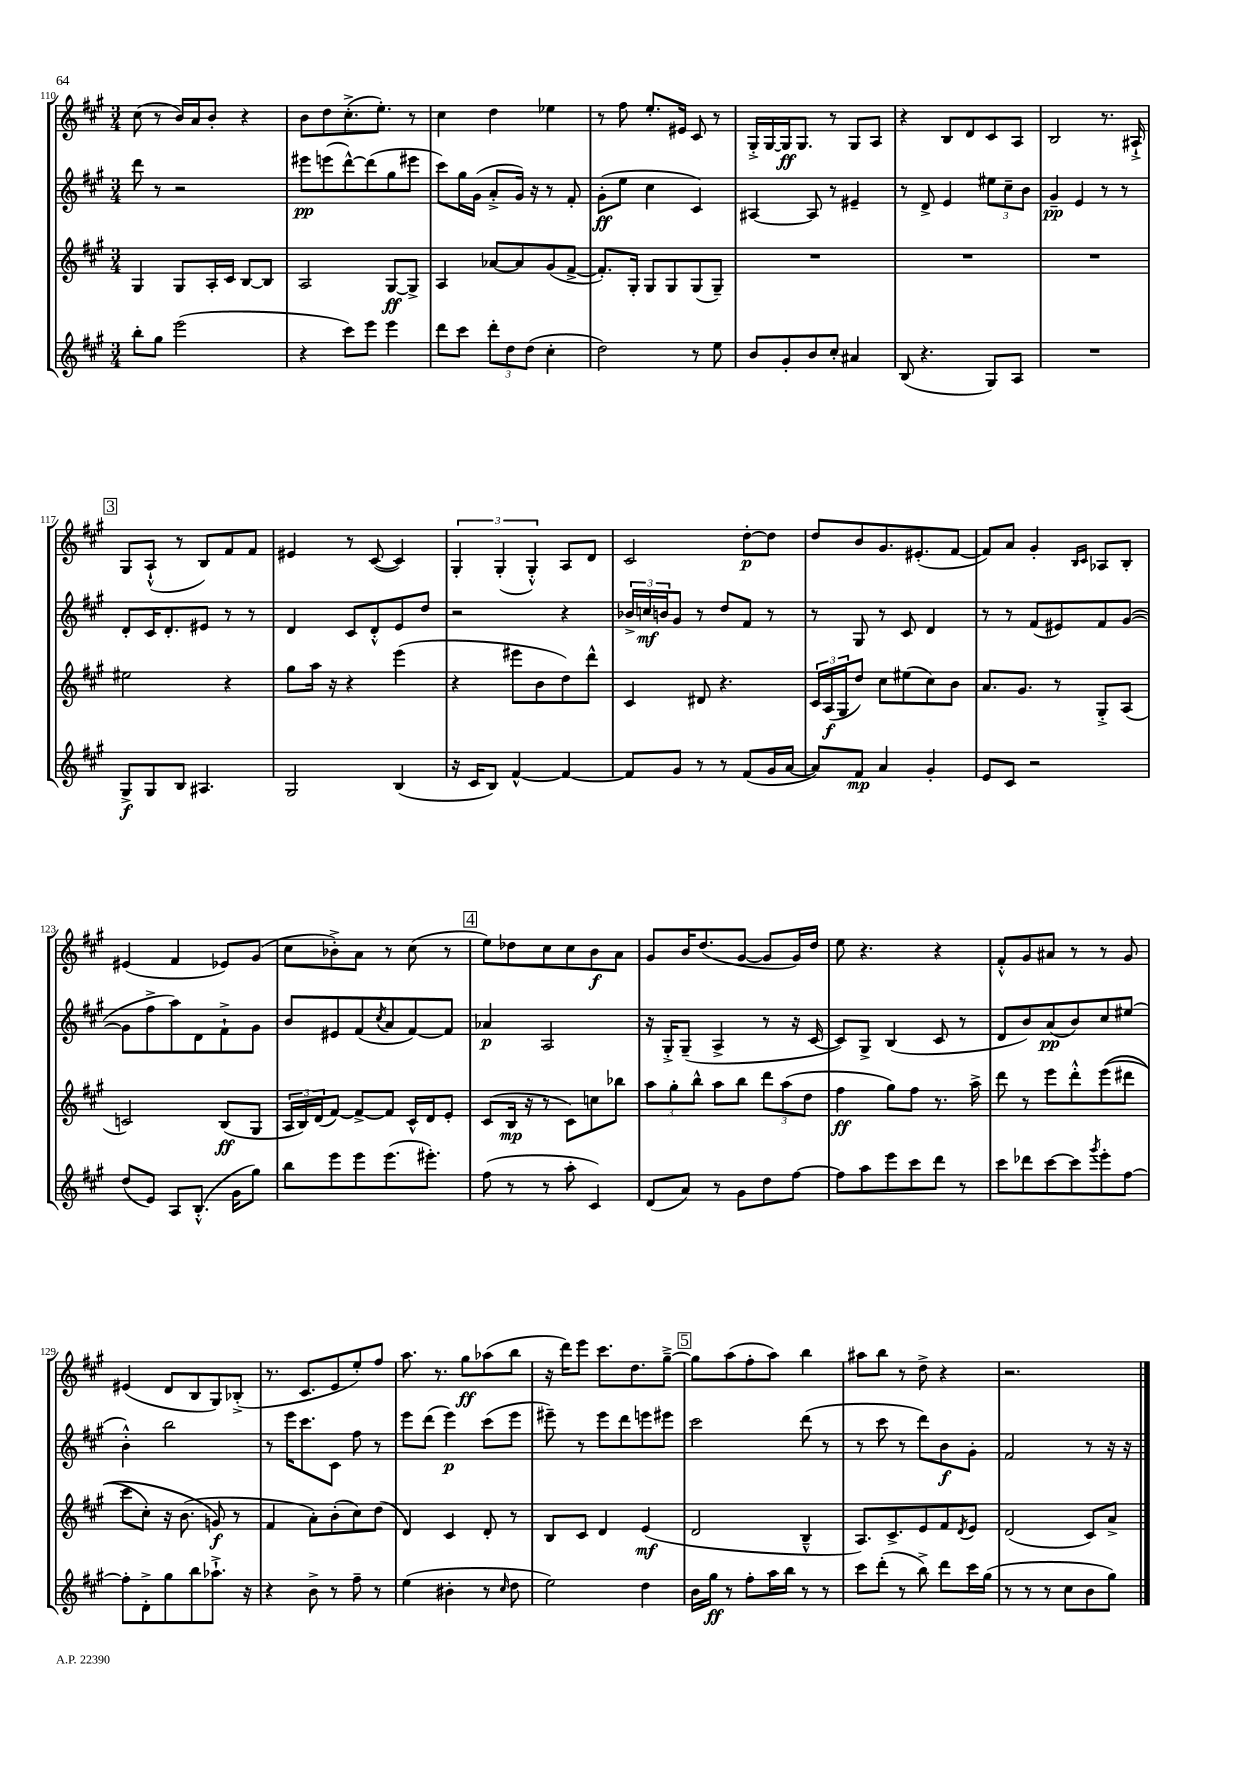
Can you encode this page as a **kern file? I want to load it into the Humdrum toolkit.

**kern	**kern	**kern	**kern
*staff4	*staff3	*staff2	*staff1
*clefG2	*clefG2	*clefG2	*clefG2
*k[f#c#g#]	*k[f#c#g#]	*k[f#c#g#]	*k[f#c#g#]
*M3/4	*M3/4	*M3/4	*M3/4
8bb'\L	4G#/	8ddd\	(8cc#\
8gg#\J	.	8r	8r
(2eee\	8G#/L	2r	16b/LL)
.	.	.	16a/J
.	16A'/L	.	8b'/J
.	16c#/JJ	.	.
.	[8B/L	.	4r
.	8B/]J	.	.
=	=	=	=
4r	2A/	8eee#\L	8b\L
.	.	(8eee\	8dd\
8ccc#\L)	.	[8ddd^^\)	(8.cc#'^\
8eee\J	.	(8ddd\]	.
.	.	.	8.ee'\J)
4eee\	[8G#/L	8gg#\	.
.	8G#^/]J	8eee#\J	8r
=	=	=	=
8ddd\L	4A/	8ccc#\L)	4cc#\
8ccc#\J	.	16gg#\L	.
.	.	(16g#\JJ	.
12ddd'\L	[8a-/L	8a'^/L	4dd\
12dd\	.	.	.
.	8a-/]	16g#/Jk)	.
(12dd\J	.	.	.
.	.	16r	.
4cc#'\	(8g#/	8r	4ee-\
.	[8f#^/J	8f#'/	.
=	=	=	=
2dd\)	8.f#'/]L)	(8g#'\L	8r
.	.	8ee\J	8ff#\
.	16G#'/Jk	.	.
.	8G#/L	4cc#\	8.ee'/L
.	8G#/	.	.
.	.	.	16e#/Jk
8r	(8G#/	4c#/)	8c#/
8ee\	8G#~/J)	.	8r
=	=	=	=
8b/L	2.r	[4A#/	16G#'^/LL
.	.	.	[16G#/
8g#'/	.	.	16G#/]J
.	.	.	8.G#/J
8b/	.	8A#/]	.
8cc#'/J	.	8r	8r
4a#/	.	4e#~/	8G#/L
.	.	.	8A/J
=	=	=	=
(8B/	2.r	8r	4r
4.r	.	8d^/	.
.	.	4e/	8B/L
.	.	.	8d/
8G#/L)	.	12ee#\L	8c#/
.	.	12cc#~\	.
8A/J	.	.	8A/J
.	.	12b\J	.
=	=	=	=
2.r	2.r	4g#~/	2B/
.	.	4e/	.
.	.	8r	8.r
.	.	8r	.
.	.	.	16A#`^/
=	=	=	=
8G#^/L	2ee#\	8d'/L	8G#/L
8G#/	.	16c#/K	(8A`^^/J
.	.	8.d'/	.
8B/J	.	.	8r
4.A#/	.	8e#/J	8B/L)
.	4r	8r	8f#/
.	.	8r	8f#/J
=	=	=	=
2G#/	8gg#\L	4d/	4e#/
.	16aa\Jk	.	.
.	16r	.	.
.	4r	8c#/L	8r
.	.	8d'^^/	([8c#/
(4B/	(4eee\	8e/	4c#/])
.	.	8dd/J	.
=	=	=	=
16r	4r	2r	6G#'/
16c#/LK	.	.	.
8B/J)	.	.	.
.	.	.	(6G#'/
[4f#^^/	8eee#\L	.	.
.	.	.	6G#'^^/)
.	8b\	.	.
4f#/_	8dd\)	4r	8A/L
.	8ddd^^\J	.	8d/J
=	=	=	=
8f#/]L	4c#/	24b-^/LL	2c#/
.	.	24cc/	.
.	.	24b/J	.
8g#/J	.	8g#/J	.
8r	8d#/	8r	.
8r	4.r	8dd/L	.
(8f#/L	.	8f#/J	[8dd'\L
16g#/L	.	8r	8dd\]J
[16a/JJ	.	.	.
=	=	=	=
8a/]L)	24c#/LL	8r	8dd/L
.	(24A/	.	.
.	24G#/J	.	.
8f#/J	8dd/J)	8G#/	8b/
4a/	8cc#\L	8r	8.g#/
.	(8ee#\	8c#/	.
.	.	.	(8.e#'/
4g#'/	8cc#\)	4d/	.
.	8b\J	.	[8f#/J
=	=	=	=
8e/L	8.a/L	8r	8f#/]L)
8c#/J	.	8r	8a/J
.	8.g#/J	.	.
2r	.	(8f#/L	4g#'/
.	8r	8e#/)	.
.	.	.	16qqB/LL
.	.	.	16qqc#/JJ
.	8G#'^/L	8f#/	8A-/L
.	(8A/J	([8g#/J	8B'/J
=	=	=	=
(8dd/L	2c/)	8g#\]L	(4e#/
8e/J)	.	8ff#^\	.
8A/L	.	8aa\)	4f#/
(8.B'^^/J	.	8d\	.
.	(8B/L	8f#`^\	8e-/L)
16g#\LK	.	.	.
8gg#\J)	8G#/J	8g#\J	(8g#/J
=	=	=	=
8bb\L	24A/LL	8b/L	8cc#\L
.	24B/)	.	.
.	(24d/J	.	.
8eee\	[8f#/J)	8e#/	8b-'^\)
8eee\	8f#^/_L	(8f#/	8a\J
.	.	8qcc#/	.
(8.eee\	8f#/]J	8a/	8r
.	16c#^^/LL	[8f#/)	(8cc#\
8.eee#'\J)	16d/J	.	.
.	8e'/J	8f#/]J	8r
=	=	=	=
(8ff#\	(8c#/L	4a-/	8ee\L)
8r	16B/Jk	.	8dd-\
.	16r	.	.
8r	8r	2A/	8cc#\
8aa'\	8c#\L)	.	8cc#\
4c#/)	8cc\	.	8b\
.	8bb-\J	.	8a\J
=	=	=	=
(8d/L	12aa\L	16r	8g#/L
.	.	16G#'^/LK	.
.	12gg#'\	.	.
8a/J)	.	(8G#~/J	16b/K
.	12bb^^\J	.	.
.	.	.	(8.dd/
8r	8aa\L	4A^/	.
8g#\L	8bb\J	.	[8g#/J
8dd\	12ddd\L	8r	8g#/]L
.	(12aa\	.	.
[8ff#\J	.	16r	16g#/L)
.	12dd\J	.	.
.	.	[16c#/	16dd/JJ
=	=	=	=
8ff#\]L	4ff#\	8c#/]L)	8ee\
8aa\	.	8G#^/J	4.r
8eee\	8gg#\L)	(4B/	.
8ccc#\	8ff#\J	.	.
8ddd\J	8.r	8c#/	4r
8r	.	8r	.
.	16aa^\	.	.
=	=	=	=
8ccc#\L	8ddd\	8d/L	8f#'^^/L
8ddd-\	8r	8b/)	8g#/
[8ccc#\	8eee\L	(8a/	8a#/J
8ccc#\]	8ddd'^^\	8b/)	8r
8qggg#/	.	.	.
8eee'\	&((8eee\	8cc#/	8r
[8ff#\J	8ddd#\J	(8ee#/J	8g#/
=	=	=	=
8ff#'\]L	8ccc#\L	4b'^^\)	(4e#/
8d'^\	8cc#'\J)	.	.
8gg#\	16r	2bb\	8d/L
.	(8.b\	.	.
8bb\	.	.	8B/
8.aa-`^\J	8g/&)	.	8G#/)
.	8r	.	(8B-'^/J
16r	.	.	.
=	=	=	=
4r	4f#/	8r	8.r
.	.	16eee\LK	.
.	.	8.ccc#\	8.c#/L
8b^\	8a'\L)	.	.
8r	(8b'\	8c#\J	8e/
8ff#~\	8cc#\)	8ff#\	8ee'/)
8r	(8dd\J	8r	8ff#/J
=	=	=	=
(4ee\	4d/)	8eee\L	8.aa\
.	.	(8ddd\J	.
.	.	.	8.r
4b#'\	4c#/	4eee\)	.
.	.	.	8gg#\L
8r	8d'/	(8ccc#\L	(8aa-\
16qqcc#/	.	.	.
8dd\	8r	8eee\J	8bb\J
=	=	=	=
2ee\)	8B/L	8eee#~\)	16r
.	.	.	16ddd\LK)
.	8c#/J	8r	8eee\J
.	4d/	8eee#\L	8.ccc#\L
.	.	8ddd\	.
.	.	.	8.dd\
4dd\	(4e/	8eee\	.
.	.	8eee#\J	[8gg#~^\J
=	=	=	=
16b\LL	2d/	2ccc#\	8gg#\]L
16gg#\JJ	.	.	.
8r	.	.	(8aa\
8ff#'\L	.	.	8ff#'\
16aa\L	.	.	8aa\J)
16bb\JJ	.	.	.
8r	4B~^^/	(8ddd\	4bb\
8r	.	8r	.
=	=	=	=
8ccc#\L	8.A/L)	8r	8aa#\L
(8ddd'\J	.	8ccc#\	8bb\J
.	8.c#^/	.	.
8r	.	8r	8r
8bb^\)	8e/	8ddd\L)	8dd^\
8ddd\L	8f#/	8b\	4r
.	8qd/	.	.
16ccc#\L	8e/J	8g#'\J	.
(16gg#\JJ	.	.	.
=	=	=	=
8r	(2d/	2f#/	2.r
8r	.	.	.
8r	.	.	.
8cc#\L	.	.	.
8b\	8c#/L)	8r	.
8gg#\J)	8a^/J	16r	.
.	.	16r	.
==	==	==	==
*-	*-	*-	*-
